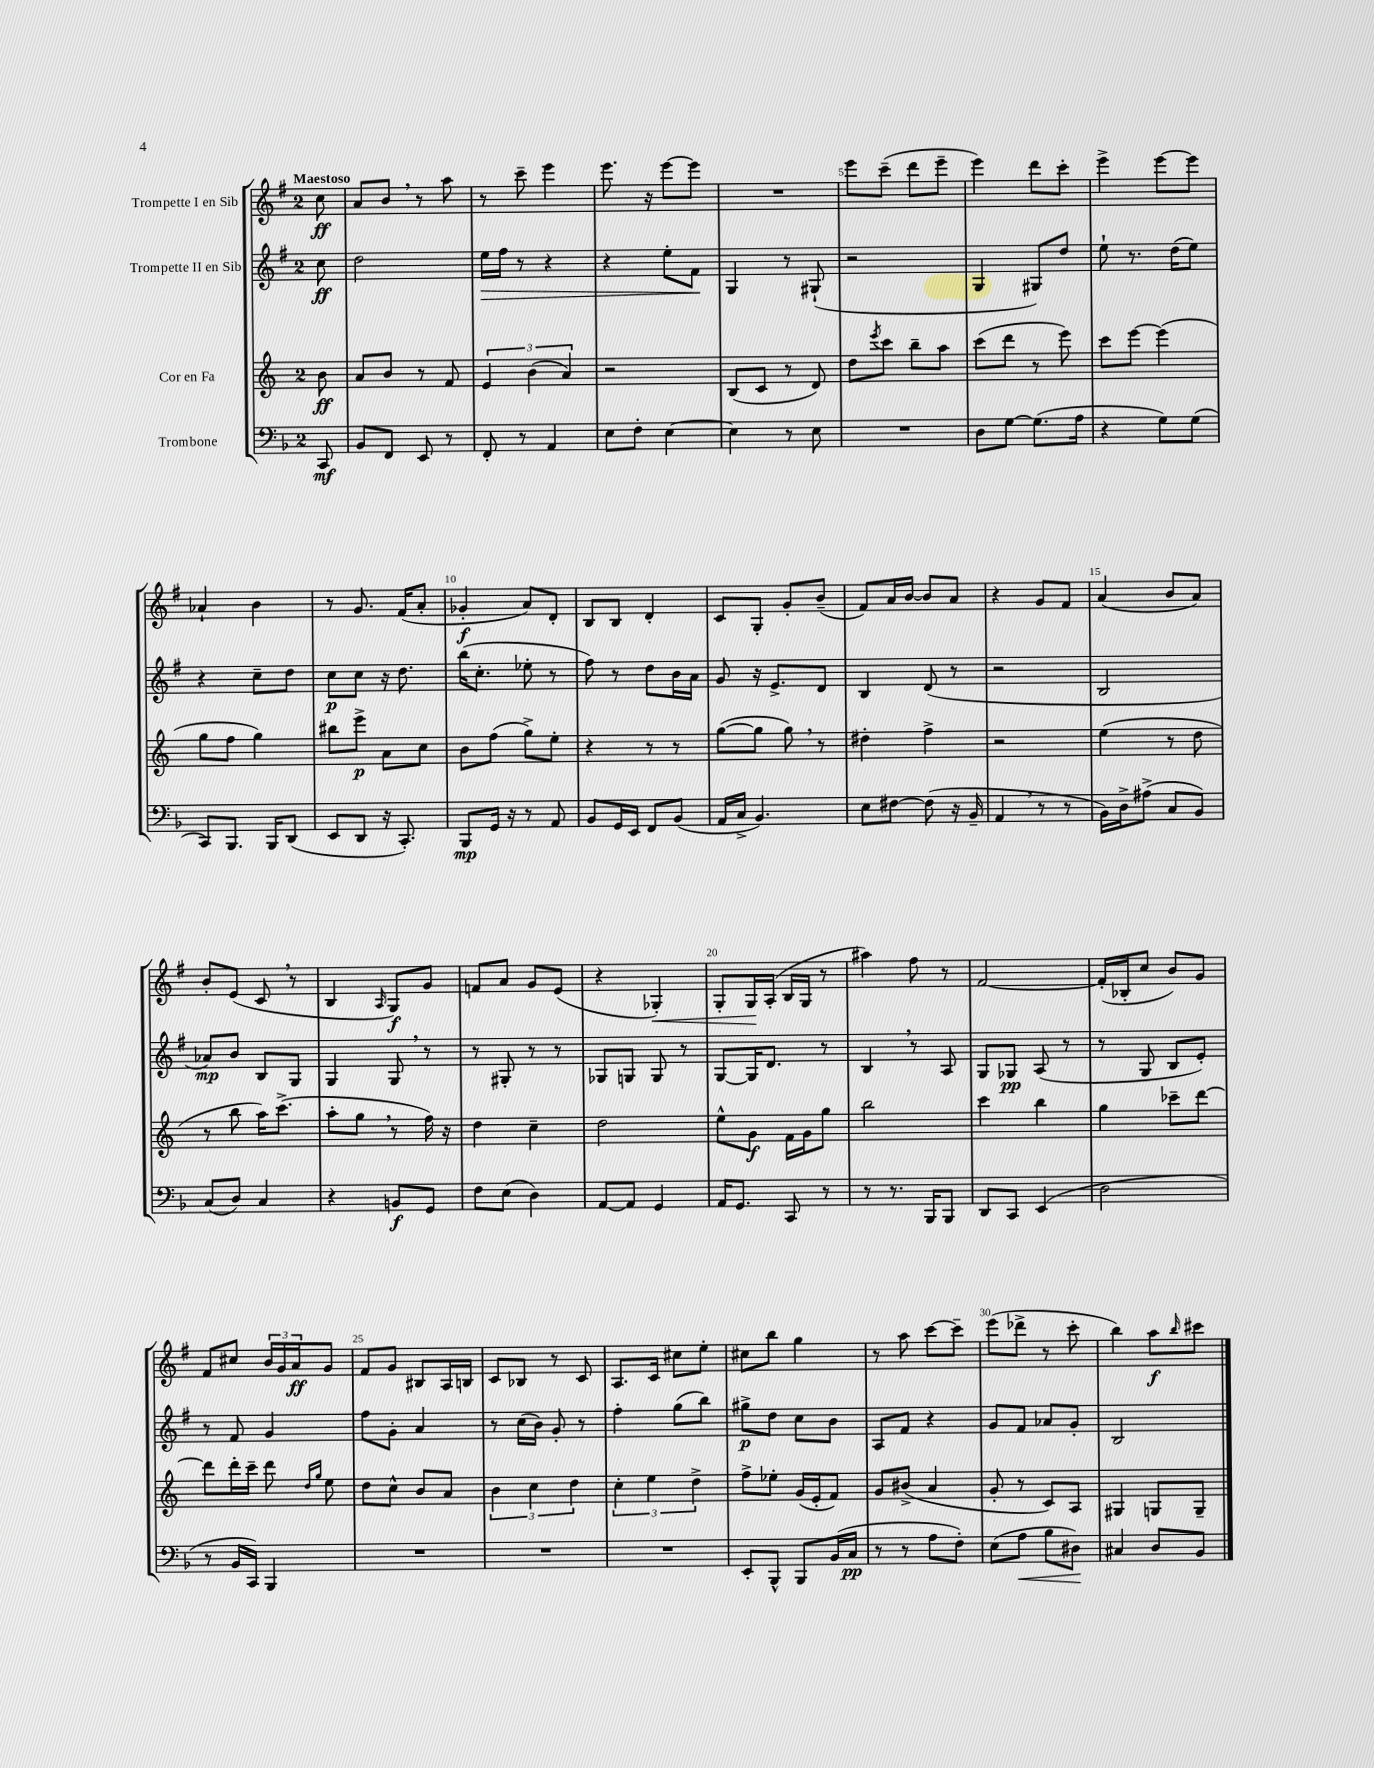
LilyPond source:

<<
\new StaffGroup <<
\new Staff = "s0" \with { instrumentName = "Trompette I en Sib" } {
    \clef treble \key g \major \once \override Staff.TimeSignature.style = #'single-digit \time 2/4 \partial 8 \tempo "Maestoso"
    c''8\ff |
    a'8 b'8 \breathe r8 a''8 |
    r8 c'''8-- e'''4 |
    e'''8. r16 e'''8~ e'''8 |
    R2 |
    e'''8 c'''8--( d'''8 e'''8-- |
    e'''4) d'''8 c'''8-. |
    e'''4-> e'''8~ e'''8 |
    aes'4-! b'4 |
    r8 g'8. fis'16( a'8-. |
    ges'4-.\f a'8) d'8-. |
    b8 b8 d'4-. |
    c'8 g8-. g'8-. b'8--( |
    fis'8) a'16 b'16~ b'8 a'8 |
    r4 g'8 fis'8 |
    a'4( b'8 a'8) |
    b'8-. e'8( c'8 \breathe r8 |
    b4 \grace { a16 } g8\f) g'8 |
    f'8 a'8 g'8 e'8( |
    r4 ges4-.\<) |
    g8-. g16\! a16-.( b16 g16 r8 |
    ais''4) fis''8 r8 |
    fis'2~ |
    fis'16-.( bes16-. c''8 b'8) g'8 |
    fis'8 cis''8 \tuplet 3/2 { b'16 g'16 a'16\ff } g'8 |
    fis'8 g'8 bis8 a16 b16 |
    c'8 bes8 r8 c'8 |
    a8. c'16 cis''8 e''8-. |
    cis''8 b''8 g''4 |
    r8 a''8 c'''8~ c'''8-- |
    e'''8( des'''8-> r8 c'''8-. |
    b''4) a''8\f \grace { b''16 } cis'''8 \bar "|." |
}
\new Staff = "s1" \with { instrumentName = "Trompette II en Sib" } {
    \clef treble \key g \major \once \override Staff.TimeSignature.style = #'single-digit \time 2/4 \partial 8
    c''8\ff |
    d''2 |
    e''16\> fis''16 r8 r4 |
    r4 e''8-. fis'8\! |
    g4 r8 gis8-!( |
    r2 |
    g4 gis8) d''8 |
    e''8-! r8. d''16( e''8) |
    r4 c''8-- d''8 |
    c''8\p c''8 r16 d''8. |
    b''16( c''8.-. ees''8-. r8 |
    fis''8) r8 d''8 b'16 a'16 |
    g'8 r16 e'8.-> d'8 |
    b4 d'8( r8 |
    r2 |
    b2 |
    aes'8\mp) b'8 b8 g8 |
    g4 g8 \breathe r8 |
    r8 gis8-. r8 r8 |
    ges8 g8 g8 r8 |
    g8~ g16 d'8. r8 |
    b4 \breathe r8 a8 |
    g8 ges8\pp a8( r8 |
    r8 g8 b8 e'8-.) |
    r8 fis'8 g'4 |
    fis''8 g'8-. a'4 |
    r8 c''16( b'16) g'8-. r8 |
    fis''4-. g''8( b''8) |
    gis''8->\p d''8 c''8 b'8 |
    a8 fis'8 r4 |
    g'8 fis'8 aes'8 g'8-. |
    b2 \bar "|." |
}
\new Staff = "s2" \with { instrumentName = "Cor en Fa" } {
    \clef treble \key c \major \once \override Staff.TimeSignature.style = #'single-digit \time 2/4 \partial 8
    b'8\ff |
    a'8 b'8 r8 f'8 |
    \tuplet 3/2 { e'4 b'4( a'4) } |
    r2 |
    b8( c'8 r8 d'8) |
    d''8 \acciaccatura { e'''8 } c'''8 b''8-- a''8 |
    c'''8( d'''8 r8 e'''8) |
    c'''8 e'''8~ e'''4( |
    g''8 f''8 g''4) |
    bis''8 e'''8->\p a'8 c''8 |
    b'8 f''8( g''8->) e''8-. |
    r4 r8 r8 |
    g''8~( g''8 g''8) \breathe r8 |
    dis''4-. f''4-> |
    r2 |
    e''4( r8 d''8 |
    r8 b''8 a''16) c'''8.->( |
    a''8-. g''8 \breathe r8 f''16) r16 |
    d''4 c''4-- |
    d''2 |
    e''8-^ g'8\f f'16 g'16 g''8 |
    b''2 |
    c'''4 b''4 |
    g''4 ces'''8-- d'''8~ |
    d'''8 d'''16-. c'''16-- d'''8 \grace { d''16 g''16 } e''8 |
    d''8 c''8-^ b'8 a'8 |
    \tuplet 3/2 { b'4 c''4 d''4 } |
    \tuplet 3/2 { c''4-. e''4 d''4-> } |
    f''8-> ees''8-. g'16( e'16-. f'8) |
    g'8 bis'8->( a'4 |
    g'8-. r8 c'8) a8 |
    gis4 g8 g8-- \bar "|." |
}
\new Staff = "s3" \with { instrumentName = "Trombone" } {
    \clef bass \key f \major \once \override Staff.TimeSignature.style = #'single-digit \time 2/4 \partial 8
    c,8\mf |
    bes,8 f,8 e,8 r8 |
    f,8-. r8 a,4 |
    e8 f8-. e4~ |
    e4 r8 e8 |
    R2 |
    d8 g8~ g8.( a16 |
    r4 g8) g8( |
    c,8) bes,,8. bes,,16 d,8( |
    e,8 d,8 r16 c,8.-.) |
    bes,,8\mp g,16 r16 r8 a,8 |
    bes,8 g,16 e,16 f,8 bes,8( |
    a,16 c16-> bes,4.) |
    e8 fis8~ fis8( r16 bes,16-- |
    a,4 \breathe r8 r8 |
    bes,16) d16-> ais8->( c8 bes,8) |
    c8( d8) c4 |
    r4 b,8\f g,8 |
    f8 e8( d4) |
    a,8~ a,8 g,4 |
    a,16 g,8. c,8 r8 |
    r8 r8. bes,,16 bes,,8 |
    d,8 c,8 e,4( |
    d2 |
    r8 bes,16 c,16) bes,,4 |
    R2 |
    R2 |
    R2 |
    e,8-. bes,,8-^ bes,,8 bes,16( c16\pp |
    r8 r8 a8 f8-.) |
    e8( a8\< bes8 dis8\!) |
    cis4 d8 bes,8 \bar "|." |
}
>>
>>
\layout { \context { \Score \override BarNumber.break-visibility = ##(#f #t #t) barNumberVisibility = #(every-nth-bar-number-visible 5) } }
